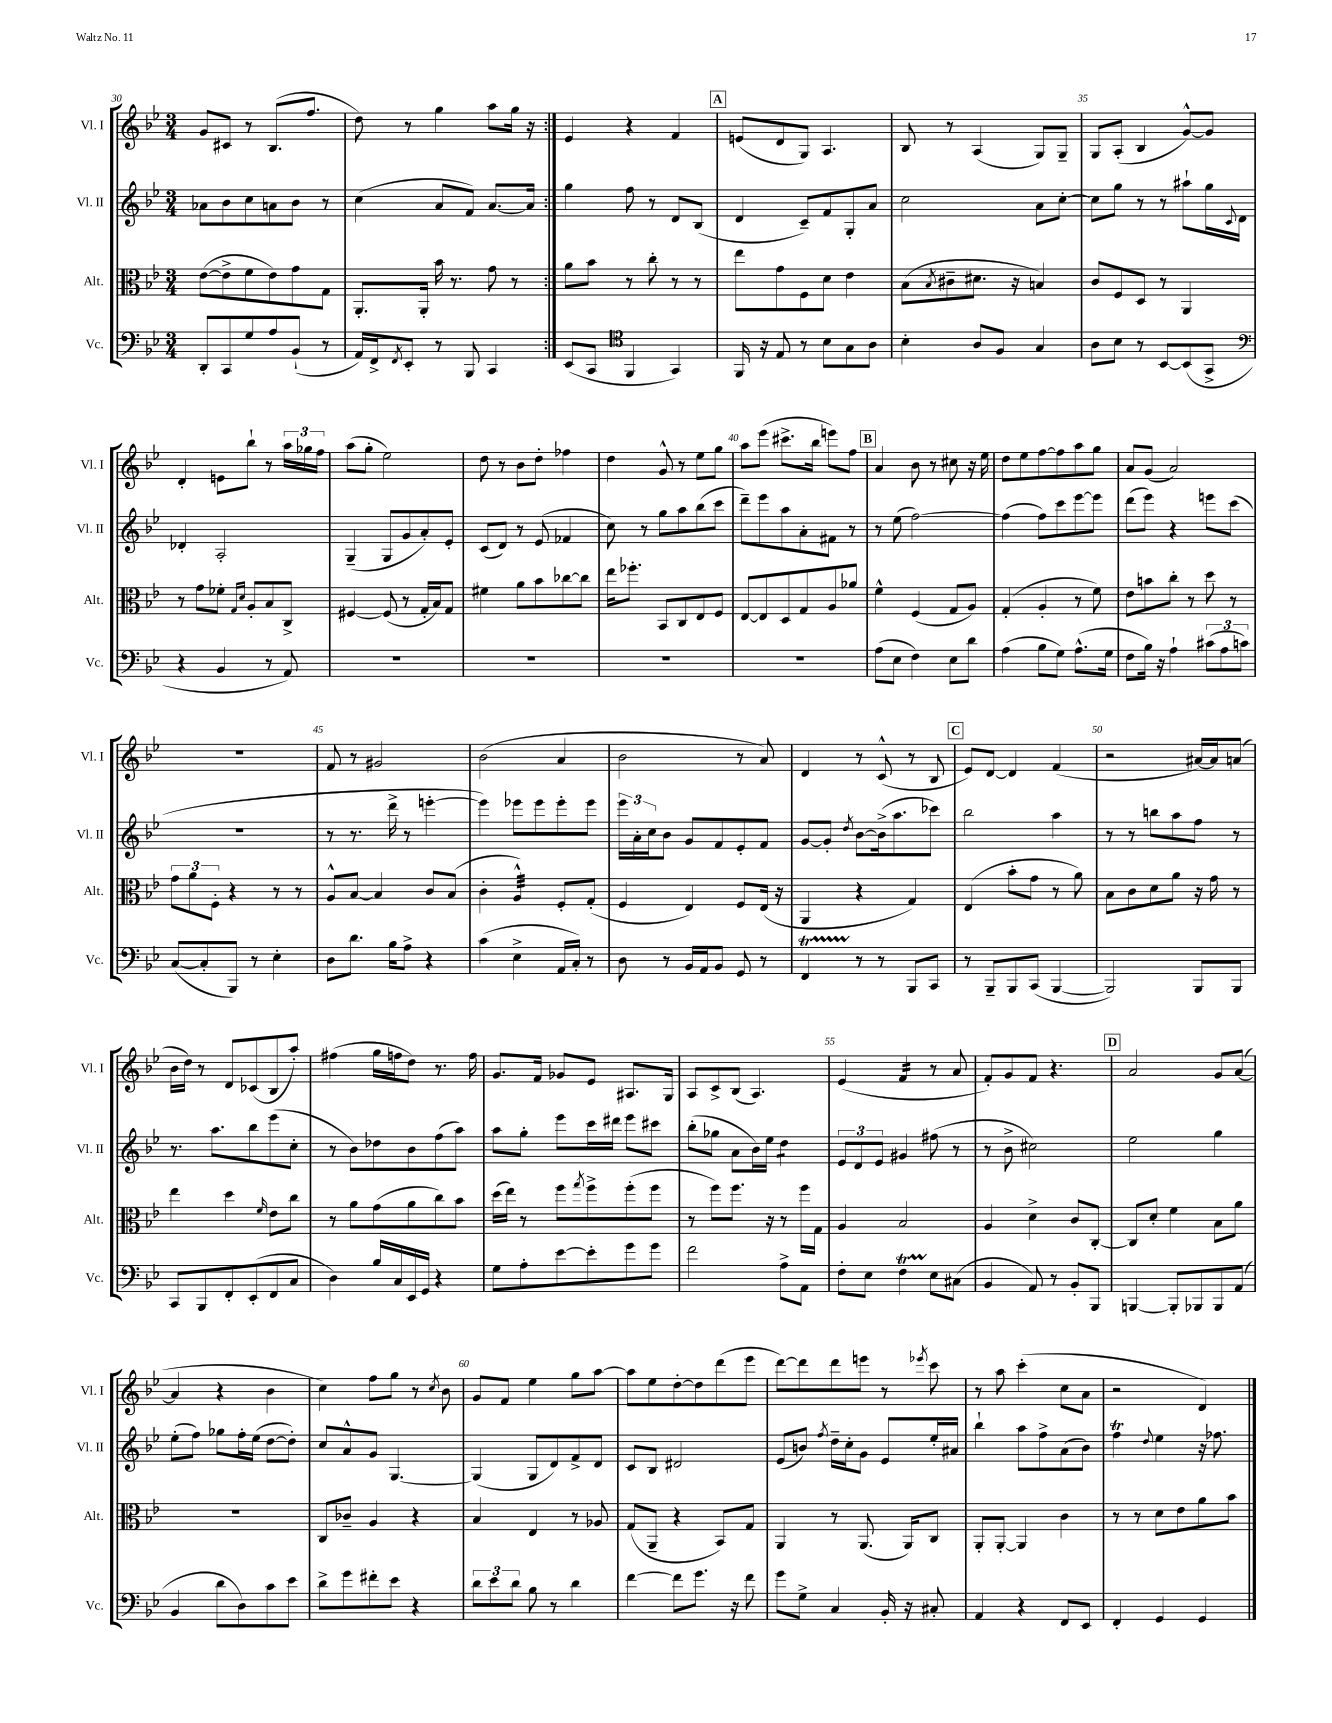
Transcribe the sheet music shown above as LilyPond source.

<<
\new StaffGroup <<
\new Staff = "s0" \with { instrumentName = "Vl. I" shortInstrumentName = "Vl. I" } {
    \clef treble \key bes \major \numericTimeSignature \time 3/4
    \repeat volta 2 { g'8 cis'8 r8 bes8.( f''8. |
    d''8) r8 g''4 a''8 g''16 r16 | }
    ees'4 r4 f'4 |
    \mark \markup { \box "A" } e'8( d'8 g8) a4. |
    bes8 r8 a4( g8) g8-- |
    g8 a8-.( bes4 g'8~-^) g'8 |
    d'4-. e'8 bes''8-! r8 \tuplet 3/2 { a''16 ges''16 f''16 } |
    a''8( g''8-. ees''2) |
    d''8 r8 bes'8 d''8-. fes''4 |
    d''4 g'8-^ r8 ees''8 g''8 |
    a''8 ees'''8( cis'''8.-> bes''16 e'''8) f''8 |
    \mark \markup { \box "B" } a'4 bes'8 r8 cis''8 r16 ees''16 |
    d''8 ees''8 f''8~ f''8 a''8 g''8 |
    a'8 g'8( a'2) |
    R2. |
    f'8 r8 gis'2 |
    bes'2( a'4 |
    bes'2 r8 a'8) |
    d'4 r8 c'8-^( r8 bes8 |
    \mark \markup { \box "C" } ees'8) d'8~ d'4 f'4( |
    r2 ais'16~) ais'16 a'8( |
    bes'16 d''16) r8 d'8 ces'8( bes8 a''8-.) |
    fis''4( g''16 f''16 d''8) r8. f''16 |
    g'8. f'16 ges'8 ees'8 ais8. g16 |
    a8 c'8-> bes8( a4.) |
    ees'4( f'4:16 r8 a'8 |
    f'8-.) g'8 f'8 r4. |
    \mark \markup { \box "D" } a'2 g'8 a'8~( |
    a'4 r4 bes'4 |
    c''4) f''8 g''8 r8 \acciaccatura { c''8 } bes'8 |
    g'8 f'8 ees''4 g''8 a''8~ |
    a''8 ees''8 d''8~-. d''8 d'''8( ees'''8 |
    d'''8~) d'''8 d'''8 e'''8 r8 \acciaccatura { ees'''8 } c'''8 |
    r8 a''8 c'''4-.( c''8 a'8 |
    r2 d'4) \bar "|." |
}
\new Staff = "s1" \with { instrumentName = "Vl. II" shortInstrumentName = "Vl. II" } {
    \clef treble \key bes \major \numericTimeSignature \time 3/4
    \repeat volta 2 { aes'8 bes'8 c''8 a'8 bes'8 r8 |
    c''4( a'8 f'8) a'8.~ a'16 | }
    g''4 f''8 r8 d'8 bes8( |
    \mark \markup { \box "A" } d'4 c'8--) f'8 g8-. a'8 |
    c''2 a'8 c''8~-. |
    c''8 g''8 r8 r8 ais''8-! g''16 \appoggiatura { c'8 } d'16 |
    des'4-. a2-. |
    g4--( g8 g'8 a'8-.) ees'8-. |
    c'8( d'8) r8 ees'8( fes'4 |
    c''8) r8 g''8 a''8 bes''8( c'''8 |
    d'''8--) ees'''8 a''8 a'8-. fis'8 r8 |
    \mark \markup { \box "B" } r8 ees''8( f''2~) |
    f''4( f''8) c'''8 ees'''8~ ees'''8 |
    d'''8( ees'''8) r4 e'''8 c'''8( |
    R2. |
    r8 r8. d'''16-> r8 e'''4~-. |
    e'''4) ees'''8 ees'''8 ees'''8-. ees'''8 |
    \tuplet 3/2 { ees'''16 a'16-. c''16 } bes'8 g'8 f'8 ees'8-. f'8 |
    g'8~ g'8-. \acciaccatura { d''8 } bes'8~ bes'16->( a''8. ces'''8) |
    \mark \markup { \box "C" } bes''2 a''4 |
    r8 r8 b''8 a''8 f''8 r8 |
    r8. a''8. bes''8 ees'''8( c''8-. |
    r8 bes'8) des''8 bes'8 f''8( a''8) |
    a''8 g''8-. ees'''8 c'''16 dis'''16 ees'''8 cis'''8 |
    bes''8-.( ges''8 a'8 bes'16) ees''16 d''4:8 |
    \tuplet 3/2 { ees'8 d'8 ees'8 } gis'4 fis''8( r8 |
    r8 bes'8-> cis''2) |
    \mark \markup { \box "D" } ees''2 g''4 |
    ees''8-.( f''8) ges''8 f''16-. ees''16( d''8~ d''8-.) |
    c''8 a'8-^ g'8 g4.~ |
    g4( g8 d'8) f'8-> d'8 |
    c'8 bes8 dis'2 |
    ees'8( b'8) \acciaccatura { f''8 } d''16-- c''16-. g'8 ees'8 ees''16-. ais'16 |
    bes''4-! a''8 f''8-> a'8( bes'8) |
    f''4\trill \appoggiatura { d''8 } ees''4 r16 fes''8. \bar "|." |
}
\new Staff = "s2" \with { instrumentName = "Alt." shortInstrumentName = "Alt." } {
    \clef alto \key bes \major \numericTimeSignature \time 3/4
    \repeat volta 2 { ees'8~( ees'8-> f'8 ees'8) g'8 g8 |
    a,8.-. a,16-. bes'16 r8. g'8 r8 | }
    a'8 bes'8 r8 c''8-. r8 r8 |
    \mark \markup { \box "A" } ees''8 g'8 f8 d'8 ees'4 |
    bes8( \acciaccatura { bes8 } cis'8-- dis'8. r16 b4) |
    c'8 f8 d8 r8 a,4 |
    r8 g'8 fes'8-. \grace { g16 d'16 } a8-. bes8 c8-> |
    fis4~ fis8( r8 g16-. bes16) g8 |
    fis'4 a'8 bes'8 ces''8~ ces''8 |
    ees''16 fes''8.-. bes,8 c8 ees8 f8 |
    ees8~ ees8 d8 g8 a8 aes'8 |
    \mark \markup { \box "B" } f'4-^ f4( g8 a8) |
    g4-.( a4-. r8 f'8) |
    ees'8 b'8 c''8-. r8 d''8 r8 |
    \tuplet 3/2 { g'8 a'8 f8-. } r4 r8 r8 |
    a8-^ bes8~ bes4 c'8 bes8( |
    c'4-. a4:32-^) f8-. g8-.( |
    f4 ees4) f8 ees16( r16 |
    a,4 r4 g4) |
    \mark \markup { \box "C" } ees4( bes'8-. g'8 r8 a'8) |
    bes8 c'8 d'8 a'8 r16 g'16 r8 |
    ees''4 d''4 \grace { f'16 } ees'8 c''8 |
    r8 a'8 g'8( a'8 c''8) bes'8 |
    d''16( ees''16) r8 f''8 \acciaccatura { g''8 } f''8-> f''8-.( f''8 |
    r8 f''8) f''8. r16 r8 f''16 g16 |
    a4 bes2 |
    a4 d'4-> c'8 c8~-. |
    \mark \markup { \box "D" } c8 d'8-. f'4 bes8 a'8 |
    R2. |
    c8 ces'8-- a4 r4 |
    bes4 ees4 r8 aes8 |
    g8( a,8-- r4 bes,8) g8 |
    a,4 r8 a,8.( a,16) c8 |
    a,8-. a,8~-. a,4 c'4 |
    r8 r8 d'8 ees'8 a'8 bes'8 \bar "|." |
}
\new Staff = "s3" \with { instrumentName = "Vc." shortInstrumentName = "Vc." } {
    \clef bass \key bes \major \numericTimeSignature \time 3/4
    \repeat volta 2 { d,8-. c,8 g8 a8 bes,8-!( r8 |
    a,16) f,16-> \acciaccatura { f,8 } ees,8-. r8 bes,,8 c,4 | }
    ees,8( c,8 \clef tenor f,4 g,4) |
    \mark \markup { \box "A" } f,16 r16 ees8 r8 bes8 g8 a8 |
    bes4-. a8 f8 g4 |
    a8 bes8 r8 bes,8~ bes,8( g,8-> |
    \clef bass r4 bes,4 r8 a,8) |
    R2. |
    R2. |
    R2. |
    R2. |
    \mark \markup { \box "B" } a8( ees8 f4) ees8 d'8 |
    a4( bes8 g8) a8.-^( g16 |
    f8 bes16) r16 a4-! \tuplet 3/2 { cis'8( a8 c'8) } |
    c8~( c8-. bes,,8) r8 ees4-. |
    d8 d'8. bes16 a8-> r4 |
    c'4( ees4-> a,16 c16-.) r8 |
    d8 r8 bes,16 a,16 bes,8 g,8 r8 |
    f,4\startTrillSpan r8\stopTrillSpan r8 bes,,8 c,8 |
    \mark \markup { \box "C" } r8 bes,,8-- bes,,8 c,8( bes,,4~ |
    bes,,2) bes,,8 bes,,8 |
    c,8 bes,,8 f,8-. ees,8-.( f,8 c8 |
    d4) bes16 c16 ees,16 g,16 r4 |
    g8 a8-. ees'8~ ees'8-. g'8 g'8 |
    f'2 a8-> a,8 |
    f8-. ees8 f4\startTrillSpan ees8\stopTrillSpan cis8( |
    bes,4 a,8) r8 bes,8-. bes,,8 |
    \mark \markup { \box "D" } b,,4~ b,,8-. bes,,8 bes,,8 a,8( |
    bes,4 d'8 d8) c'8 ees'8 |
    d'8-> g'8 fis'8-. ees'8 r4 |
    \tuplet 3/2 { d'8 ees'8 d'8 } bes8 r8 d'4 |
    f'4~ f'8 g'8. r16 f'8 |
    g'8 g8-> c4 bes,16-. r16 cis8-. |
    a,4 r4 f,8 ees,8 |
    f,4-. g,4 g,4 \bar "|." |
}
>>
>>
\layout { \context { \Score currentBarNumber = #30 \override BarNumber.break-visibility = ##(#f #t #t) barNumberVisibility = #(every-nth-bar-number-visible 5) } }
